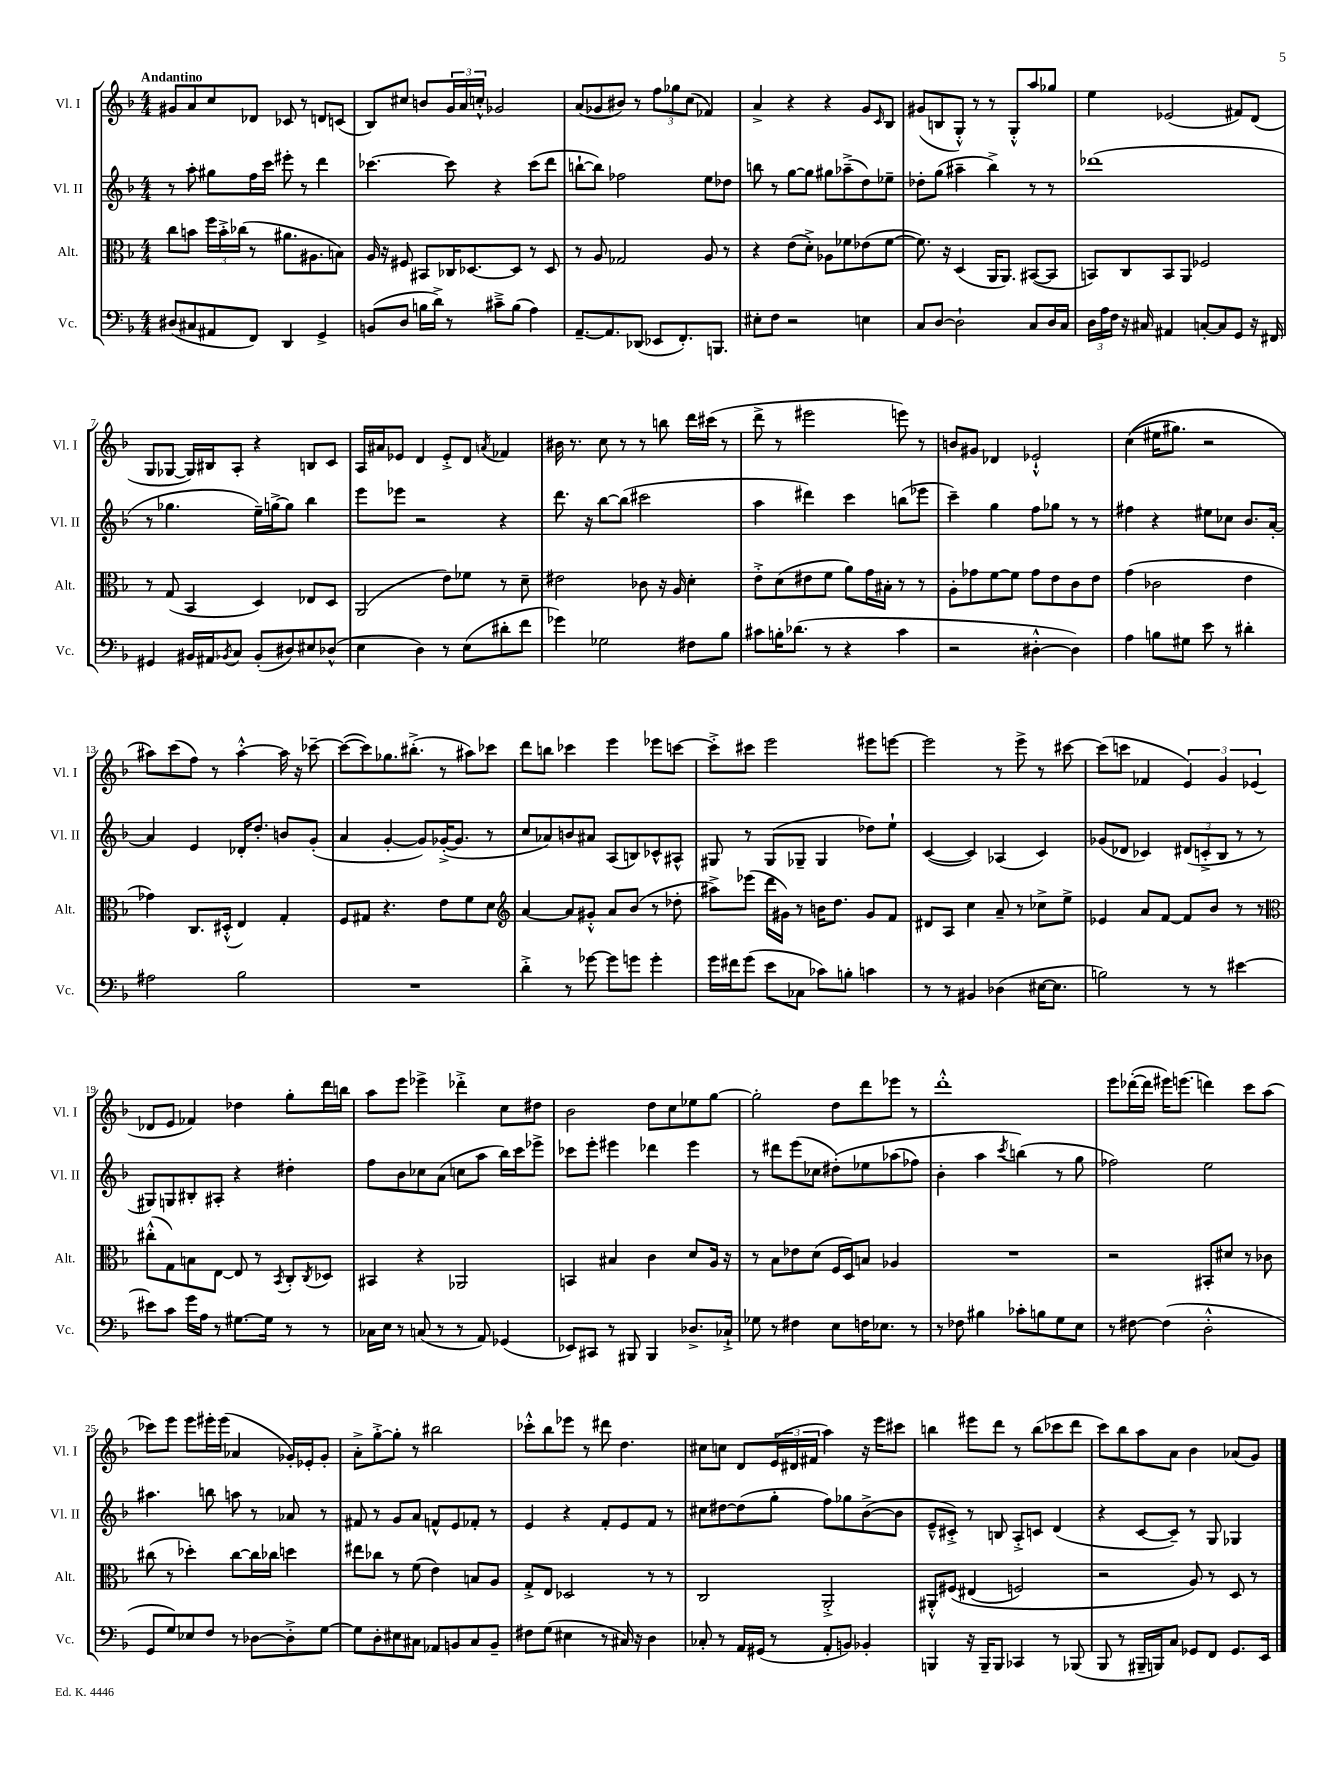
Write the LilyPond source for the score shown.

<<
\new StaffGroup <<
\new Staff = "s0" \with { instrumentName = "Vl. I" shortInstrumentName = "Vl. I" } {
    \clef treble \key f \major \numericTimeSignature \time 4/4 \tempo "Andantino"
    gis'8 a'8 c''8 des'8 ces'8 r8 d'8 c'8( |
    bes8) cis''8 b'8 \tuplet 3/2 { g'16 a'16 c''16-.-^ } ges'2 |
    a'8( ges'8 bis'8) r8 \tuplet 3/2 { f''8 ges''8 c''8( } fes'4) |
    a'4-> r4 r4 g'8 \grace { c'16 } bes8 |
    gis'8( b8 g8-.-^) r8 r8 g8-.-^ a''8 ges''8 |
    e''4 ees'2( fis'8) d'8( |
    g8 ges8~ ges16) bis16 a8-. r4 b8 c'8 |
    a16 ais'16 ees'8 d'4 ees'8-.-> d'8 \acciaccatura { a'8 } fes'4 |
    bis'16 r8. c''8 r8 r8 b''8 d'''16 cis'''16( r8 |
    d'''8-> r8 eis'''2 e'''8) r8 |
    b'8 gis'8 des'4 ees'2-!-^ |
    c''4(\( eis''16 gis''8.) r2 |
    ais''8\) c'''8( f''8) r8 ais''4~-.-^ ais''16 r16 ces'''8~-- |
    ces'''8~( ces'''8) ges''8. bis''8.-.->( r8 ais''8) ces'''8 |
    d'''8 b''8 ces'''4 e'''4 ees'''8 c'''8~ |
    c'''8-.-> cis'''8 e'''2 eis'''8 e'''8~ |
    e'''2 r8 e'''8-> r8 cis'''8~ |
    cis'''8( c'''8 fes'4 \tuplet 3/2 { e'4) g'4 ees'4( } |
    des'8 e'8 fes'4) des''4 g''8-. d'''16 b''16 |
    a''8 e'''8 ees'''4-> des'''4-.-> c''8 dis''8 |
    bes'2 d''8 c''8 ees''8 g''8~ |
    g''2-. d''8 d'''8 ees'''8 r8 |
    d'''1-.-^ |
    e'''8 des'''16~-.( des'''16 eis'''16) e'''8.( d'''4) c'''8 a''8( |
    ces'''8) e'''8 e'''8 eis'''16-. eis'''16( aes'4 ges'16-.) ees'16-. ges'8-. |
    a'8-.-> g''8~-.-> g''8-. r8 bis''2 |
    ces'''8-.-^ bes''8 ees'''8 r8 dis'''8 d''4. |
    cis''8 c''8 d'8 \tuplet 3/2 { e'16( dis'16 fis'16 } a''4) r16 e'''16 cis'''8 |
    b''4 eis'''8 d'''8 r8 b''8( ces'''8 d'''8 |
    c'''8) bes''8 a''8 a'8 bes'4 aes'8( g'8) \bar "|." |
}
\new Staff = "s1" \with { instrumentName = "Vl. II" shortInstrumentName = "Vl. II" } {
    \clef treble \key f \major \numericTimeSignature \time 4/4
    r8 a''8-. gis''8 f''16 c'''16 eis'''8-. r8 d'''4 |
    ces'''4.~ ces'''8 r4 ces'''8( d'''8 |
    b''8~-! b''8) fes''2 e''8 des''8 |
    b''8 r8 g''8~ g''8 gis''8 aes''8--->( d''8) ees''8-- |
    des''8-. g''8( ais''4-- bes''4->) r8 r8 |
    des'''1( |
    r8 ges''4. e''16--) g''16~-> g''8 bes''4 |
    e'''8 ees'''8 r2 r4 |
    d'''8. r16 bes''8~ bes''8( cis'''2 |
    a''4 dis'''4) c'''4 b''8( ees'''8 |
    c'''4--) g''4 f''8 ges''8 r8 r8 |
    fis''4 r4 eis''8 ces''8 bes'8. a'16~-. |
    a'4 e'4 des'16-. d''8.-. b'8 g'8-.( |
    a'4 g'4~-. g'8) ges'16~-.->( ges'8. r8 |
    c''8 aes'8) b'8 ais'8 a8( b8) ces'8-^ ais8-^ |
    gis8 r8 gis8( ges8-- ges4 des''8) e''8-! |
    c'4~( c'4) aes4( c'4) |
    ges'8( des'8 ces'4) \tuplet 3/2 { dis'8( c'8-.-> bes8 } r8 r8 |
    gis8) g8 bis8-. ais8-. r4 dis''4-. |
    f''8 bes'8 ces''8 a'8( c''8 a''8 bes''16) c'''16 ees'''8-> |
    ces'''8 e'''8-. eis'''4 des'''4 eis'''4 |
    r8 dis'''8 e'''8( ces''8 dis''8-.)\( ees''8 aes''8( fes''8) |
    bes'4-. a''4 \acciaccatura { c'''8 } b''4(\) r8 g''8 |
    fes''2) e''2 |
    ais''4. b''8 a''8 r8 aes'8 r8 |
    fis'8 r8 g'8 a'8 f'8-^ e'8 fes'8-. r8 |
    e'4 r4 f'8-. e'8 f'8 r8 |
    cis''8 dis''8~ dis''8( g''8-. f''8) ges''8 bes'8~->( bes'8 |
    e'8---^ cis'8-.->) r8 b8 a8-.-> c'8 d'4( |
    r4 c'8~ c'8--) r8 g8 ges4 \bar "|." |
}
\new Staff = "s2" \with { instrumentName = "Alt." shortInstrumentName = "Alt." } {
    \clef alto \key f \major \numericTimeSignature \time 4/4
    c''8 b'8 \tuplet 3/2 { f''16 b'16-.-> ces''16( } r8 ais'8. ais8. b8) |
    a16 r16 fis8 bis,8 ces16 des8.~ des8 r8 des8 |
    r8 a8 ges2 a8 r8 |
    r4 e'8( d'8-.->) aes8 fes'8 ees'8( fes'8~ |
    fes'8.) r16 d4( a,16 a,8.) bis,8~( bis,8 |
    b,8) c8 b,8 a,8 fes2 |
    r8 g8( bes,4 d4) ees8 d8 |
    a,2( e'8) fes'8 r8 d'8-- |
    eis'2 ces'8 r16 a16 d'4-. |
    e'8-.-> d'8( eis'8 f'8 a'8) g'16 bis16-. r8 r8 |
    a8-. ges'8 f'8~ f'8 ges'8 e'8 c'8 e'8 |
    g'4( ces'2 e'4 |
    ges'4) c8. dis16-.-^( e4) g4-. |
    f8 gis8 r4. e'8 f'8 d'8 |
    \clef treble a'4~ a'8 gis'8-.-^ a'8 bes'8( r8 des''8-. |
    ais''8->) ees'''8( d'''16 gis'16) r8 b'16 d''8. gis'8 f'8 |
    dis'8 a8 c''4 a'8-- r8 ces''8-> e''8-> |
    ees'4 a'8 f'8~ f'8 bes'8 r8 r8 |
    \clef alto cis''8-.-^( g8) b8 e8~ e8 r8 \acciaccatura { bes,8 } c8-. \acciaccatura { c8 } des8 |
    bis,4 r4 aes,2 |
    b,4 bis4 c'4 d'8 a16 r16 |
    r8 bes8 ees'8 d'8( f16 d16) b8 aes4 |
    R1 |
    r2 bis,8-. dis'8 r8 ces'8 |
    cis''8( r8 des''4-.) cis''8~ cis''16 ces''16 d''4 |
    eis''8 ces''8 r8 f'8( e'4) b8 a8 |
    g8-.-> e8 des2 r8 r8 |
    c2 a,2-.-> |
    ais,8-.-^ fis8\( eis4( f2) |
    r2 a8\) r8 d8 r8 \bar "|." |
}
\new Staff = "s3" \with { instrumentName = "Vc." shortInstrumentName = "Vc." } {
    \clef bass \key f \major \numericTimeSignature \time 4/4
    dis8( cis8 ais,8 f,8) d,4 g,4-> |
    b,8( d8 b16 d'16->) r8 cis'8---> b8( a4) |
    a,8.~-- a,8. des,8( ees,8 f,8.-.) b,,8. |
    eis8-. f8 r2 e4 |
    c8 d8~ d2-! c8 d16 c16 |
    \tuplet 3/2 { d16 a16 f16 } r16 cis16 ais,4 c8~-. c8 g,8 r16 fis,16 |
    gis,4 bis,16 ais,16 \acciaccatura { bes,8 } c8 bes,8-.( dis8) eis8 des8-^( |
    e4 d4) r8 e8( dis'8-. f'8 |
    ges'4) ges2 fis8 bes8 |
    cis'8 b16-. des'8.( r8 r4 cis'4 |
    r2 dis4~-.-^ dis4) |
    a4 b8 gis8 e'8 r8 dis'4-. |
    ais2 bes2 |
    R1 |
    d'4-.-> r8 ges'8~ ges'8 g'8 g'4-. |
    g'16 fis'16 g'8( e'8 ces8 ces'8) b8-. c'4 |
    r8 r8 bis,4 des4( eis16~ eis8. |
    b2) r8 r8 eis'4~ |
    eis'8 c'8 g'16 a16 r8 gis8.~ gis16 r8 r8 |
    ces16 e16 r8 c8( r8 r8 a,8) ges,4( |
    ees,8) cis,8 r8 bis,,8 bis,,4 des8.-> ces16-!-> |
    ges8 r8 fis4 e8 f16 ees8. r8 |
    r8 fes8 bis4 ces'8-. b8 g8 e8 |
    r8 fis8~ fis4( d2-.-^ |
    g,8 g8) ees8 f8 r8 des8~ des8-.-> g8~ |
    g8 d8-. eis8 cis8 aes,8 b,8 cis8 b,8-- |
    fis8 g8( eis4 r8 cis16) r16 d4 |
    ces8-. r8 a,16 gis,16( r8 a,8-. b,8) bes,4-. |
    b,,4 r16 b,,16-- b,,8 ces,4 r8 bes,,8( |
    bes,,8 r8 bis,,16-- b,,16) c8 ges,8 f,8 ges,8. e,16 \bar "|." |
}
>>
>>
